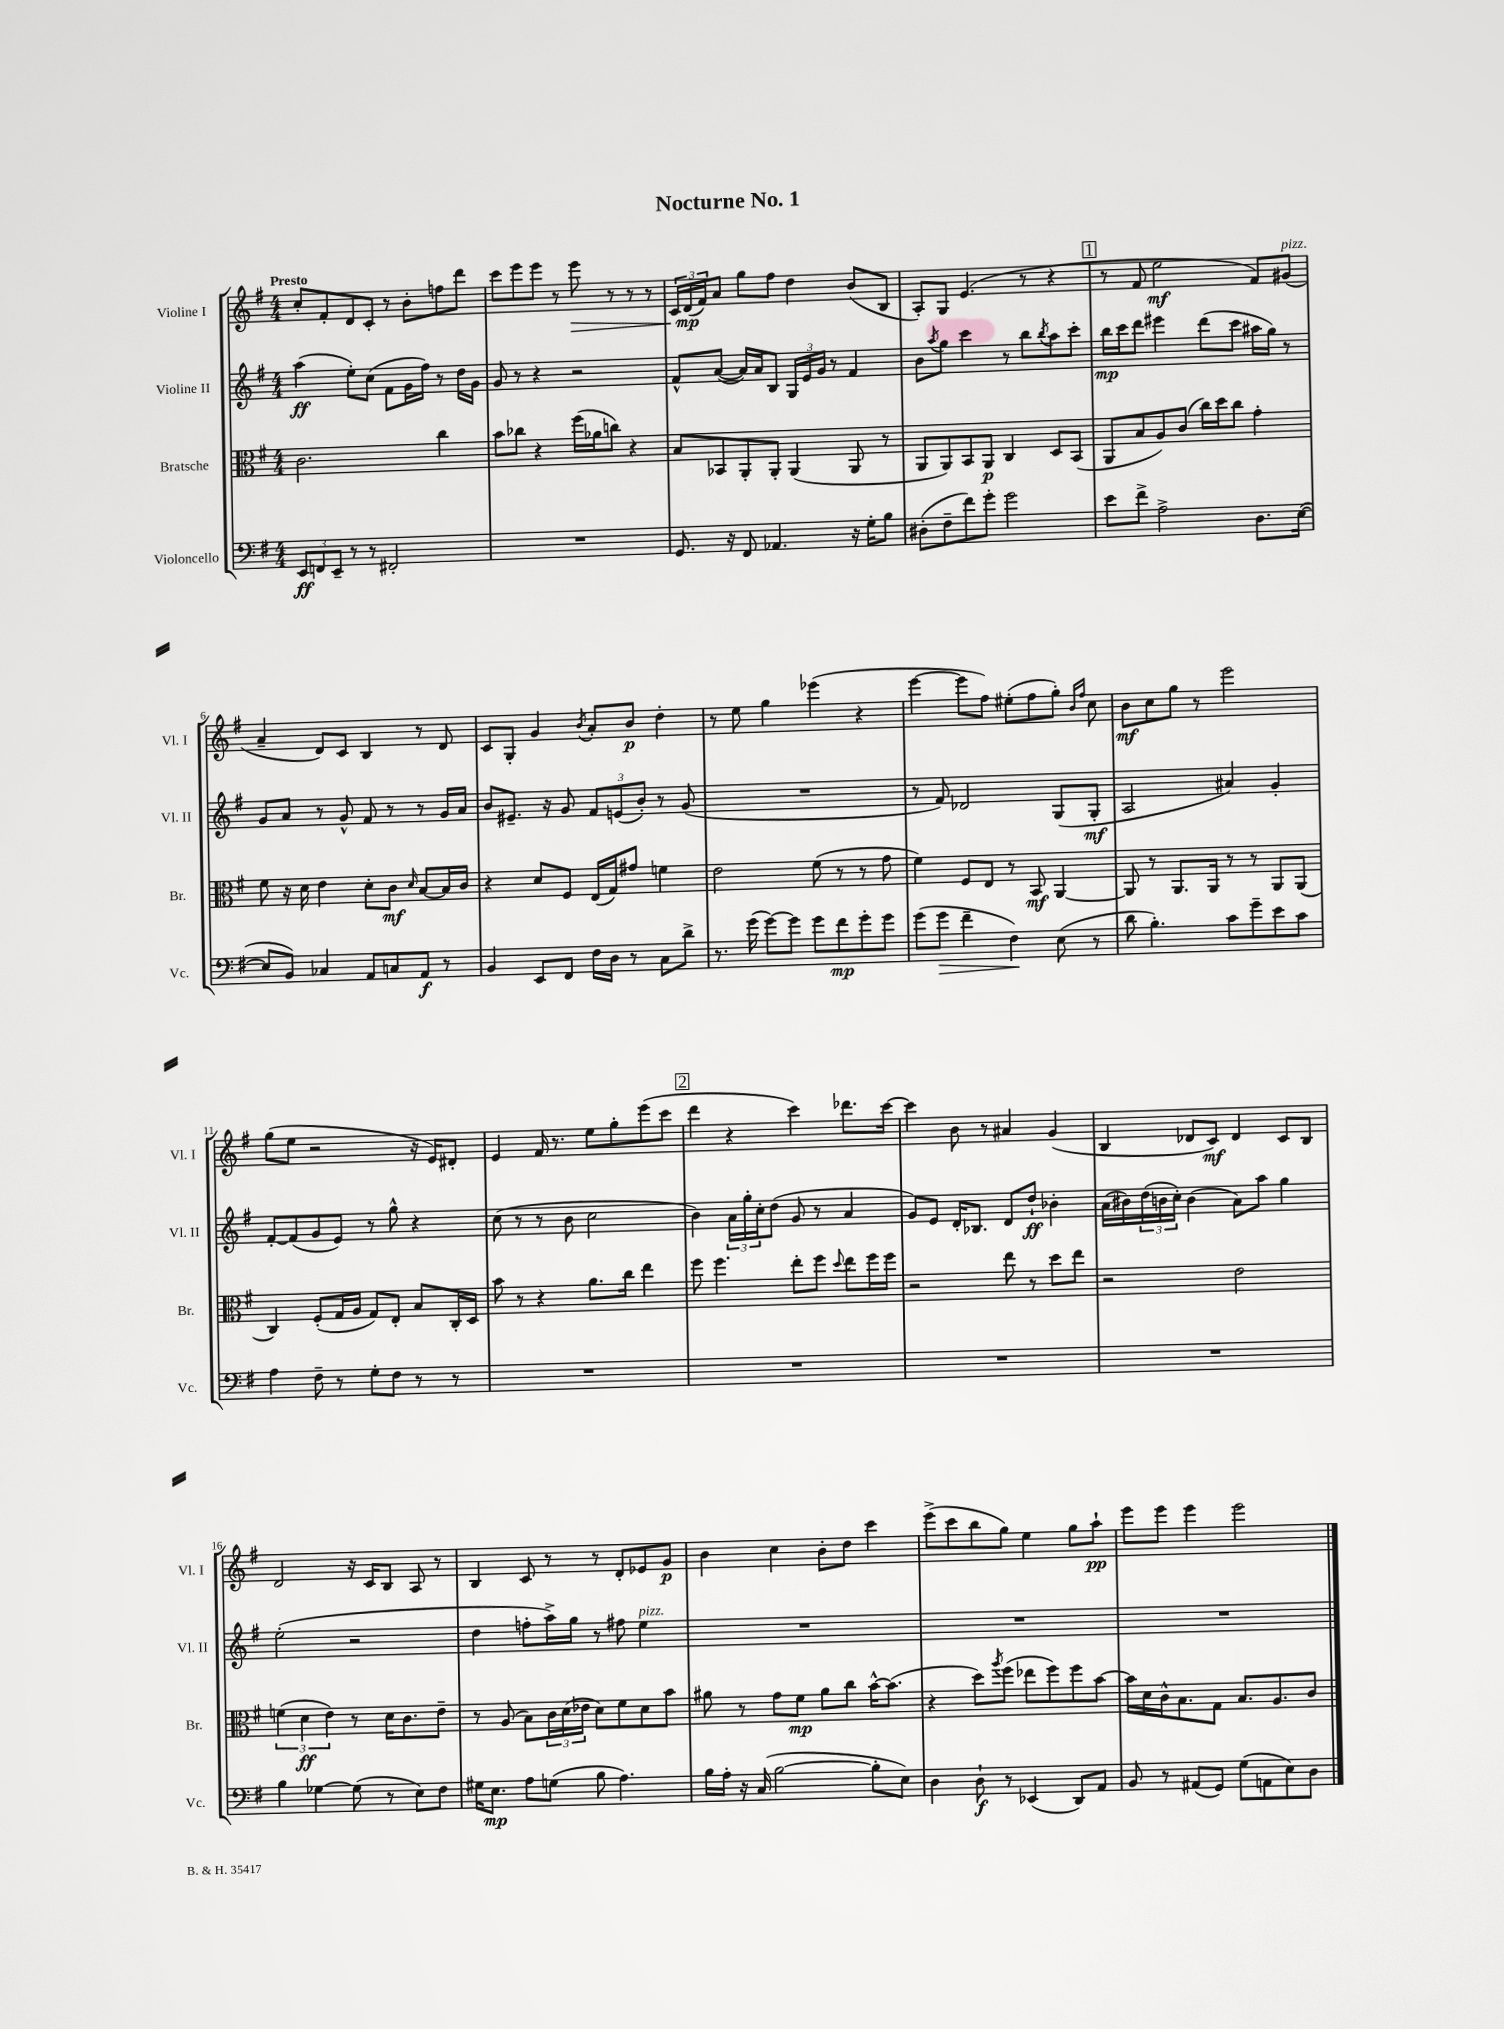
\header { title = "Nocturne No. 1" }
<<
\new StaffGroup <<
\new Staff = "s0" \with { instrumentName = "Violine I" shortInstrumentName = "Vl. I" } {
    \clef treble \key g \major \numericTimeSignature \time 4/4 \tempo "Presto"
    c''8-. fis'8-. d'8 c'8-. r8 b'8-. f''8 d'''8 |
    c'''8 e'''8 e'''8 r8 e'''8\> r8 r8 r8 |
    \tuplet 3/2 { c'16 d'16\mp\!( fis'16) } a'8 g''8 fis''8 d''4 b'8( b8 |
    a8-.) g8 e'4.( r8 r4 |
    \mark \markup { \box "1" } r8 fis'8 e''2\mf fis'8) gis'8^\markup { \italic "pizz." }( |
    a'4-- d'8) c'8 b4 r8 d'8 |
    c'8 g8-. g'4 \acciaccatura { b'8 } a'8-. b'8\p d''4-. |
    r8 e''8 g''4 ees'''4( r4 |
    e'''4~ e'''8 fis''8) eis''8-.( fis''8 g''8-.) \grace { b'16 fis''16 } c''8 |
    b'8\mf c''8 g''8 r8 e'''2 |
    g''8( e''8 r2 r16 e'16) dis'8-. |
    e'4 fis'16 r8. e''8 g''8-. e'''8( c'''8 |
    \mark \markup { \box "2" } d'''4 r4 c'''4) des'''8. c'''16~ |
    c'''4 b'8 r8 ais'4 g'4( |
    b4 des'8 c'8\mf) des'4 c'8 b8 |
    d'2 r16 c'16 b8 a8 r8 |
    b4 c'8 r8 r8 d'8-. ees'8 g'8\p |
    b'4 c''4 b'8-. d''8 c'''4 |
    e'''8->( c'''8 b''8 g''8) e''4 g''8 a''8-!\pp |
    e'''8 e'''8 e'''4 e'''2 \bar "|." |
}
\new Staff = "s1" \with { instrumentName = "Violine II" shortInstrumentName = "Vl. II" } {
    \clef treble \key g \major \numericTimeSignature \time 4/4
    a''4\ff( e''8-.) c''8( fis'8 g'16 fis''16) r8 d''16 g'16 |
    g'8 r8 r4 r2 |
    fis'8-^ a'8~( a'16) a'16 b8 \tuplet 3/2 { g16 e'16 g'16 } r8 fis'4 |
    b'8 \acciaccatura { a''8 } g''8 c'''4 r8 b''8 \acciaccatura { b''8 } a''8 c'''8-. |
    \mark \markup { \box "1" } b''16\mp c'''16 d'''8 eis'''4 d'''8( c'''8 ais''16 g''16) r8 |
    g'8 a'8 r8 g'8-^ fis'8 r8 r8 g'16 a'16 |
    b'8 eis'8.-- r16 g'8 \tuplet 3/2 { fis'8 e'8( b'8-.) } r8 g'8( |
    R1 |
    r8 fis'8) des'2 g8( g8-.\mf |
    a2 ais'4) g'4-. |
    fis'8~-. fis'8( g'8 e'8) r8 g''8-^ r4 |
    c''8( r8 r8 b'8 c''2 |
    \mark \markup { \box "2" } b'4) \tuplet 3/2 { a'16 g''16-. c''16-. } d''8( g'8 r8 a'4 |
    g'8) e'8 d'16-. bes8. d'8 d''8-!\ff bes'4-. |
    a'16( bis'16) \tuplet 3/2 { d''16( b'16 c''16-.) } b'4( a'8) a''8 g''4 |
    e''2-.( r2 |
    d''4 f''8-. a''16->) g''16 r8 fis''8 e''4^\markup { \italic "pizz." } |
    R1 |
    R1 |
    R1 \bar "|." |
}
\new Staff = "s2" \with { instrumentName = "Bratsche" shortInstrumentName = "Br." } {
    \clef alto \key g \major \numericTimeSignature \time 4/4
    c'2. c''4 |
    b'8 ces''8 r4 fis''16( aes'16 c''8) r4 |
    b8 bes,8 a,8-. a,8-. a,4( a,8 r8 |
    a,8 a,8) b,8 a,8\p c4 d8 b,8( |
    \mark \markup { \box "1" } a,8 b8 a8) c'8( c''16) d''16 c''8 g'4-. |
    fis'8 r16 d'16 e'4 d'8-. c'8\mf \grace { d'16 } b8~ b16 c'16 |
    r4 d'8 fis8 e16( g16) gis'8 f'4 |
    e'2 fis'8( r8 r8 g'8 |
    fis'4) fis8 e8 r8 b,8\mf a,4~ |
    a,8 r8 a,8. a,16 r8 r8 a,8 a,8( |
    c4) fis8-.( g16 a16 g8) e8-. b8 c16-. d16 |
    b'8 r8 r4 a'8. c''16 e''4 |
    \mark \markup { \box "2" } fis''8 fis''4. e''8-. fis''8 \appoggiatura { d''8 } e''8 fis''16 fis''16 |
    r2 e''8 r8 d''8 e''8 |
    r2 e'2 |
    \tuplet 3/2 { f'4( d'4\ff e'4) } r8 d'16 c'8. e'8-- |
    r8 a8( b8) \tuplet 3/2 { c'16 d'16( ees'16 } d'8) fis'8 d'8 b'8 |
    ais'8 r8 g'8 fis'8\mp ais'8 c''8 b'16~-^ b'8.( |
    r4 d''8) \acciaccatura { a''8 } fis''8( ees''8 fis''8) fis''8 b'8~ |
    b'16 d'16 c'16-^ b8. g8 b8. a8. c'8 \bar "|." |
}
\new Staff = "s3" \with { instrumentName = "Violoncello" shortInstrumentName = "Vc." } {
    \clef bass \key g \major \numericTimeSignature \time 4/4
    \tuplet 3/2 { e,8\ff f,8 e,8-- } r8 r8 fis,2-. |
    R1 |
    g,8. r16 fis,8 aes,4. r16 g16-. b8 |
    dis8-.( fis8-- fis'8) g'8-. g'2 |
    \mark \markup { \box "1" } e'8 fis'8-> a2-> d8. e16~( |
    e8 b,8) ces4 a,8 c8 a,8\f r8 |
    b,4 e,8 fis,8 fis16 d16 r8 c8 d'8-> |
    r8. g'16( g'8~) g'8 g'8 fis'8\mp g'8-. g'8 |
    g'8( g'8\> fis'4-- fis4\!) e8( r8 |
    d'8 b4.-.) c'8 g'8-- e'8 c'8 |
    a4 fis8-- r8 g8-. fis8 r8 r8 |
    R1 |
    \mark \markup { \box "2" } R1 |
    R1 |
    R1 |
    b4 ges4~ ges8( r8 e8) fis8 |
    gis16 e8.\mp a8 g8( b8 a4.) |
    b16 a16-. r16 c16( b2~ b8-. e8) |
    d4 d8-!\f r8 ees,4( d,8) a,8 |
    b,8 r8 ais,8( g,8) g8( a,8 e8) d8 \bar "|." |
}
>>
>>
